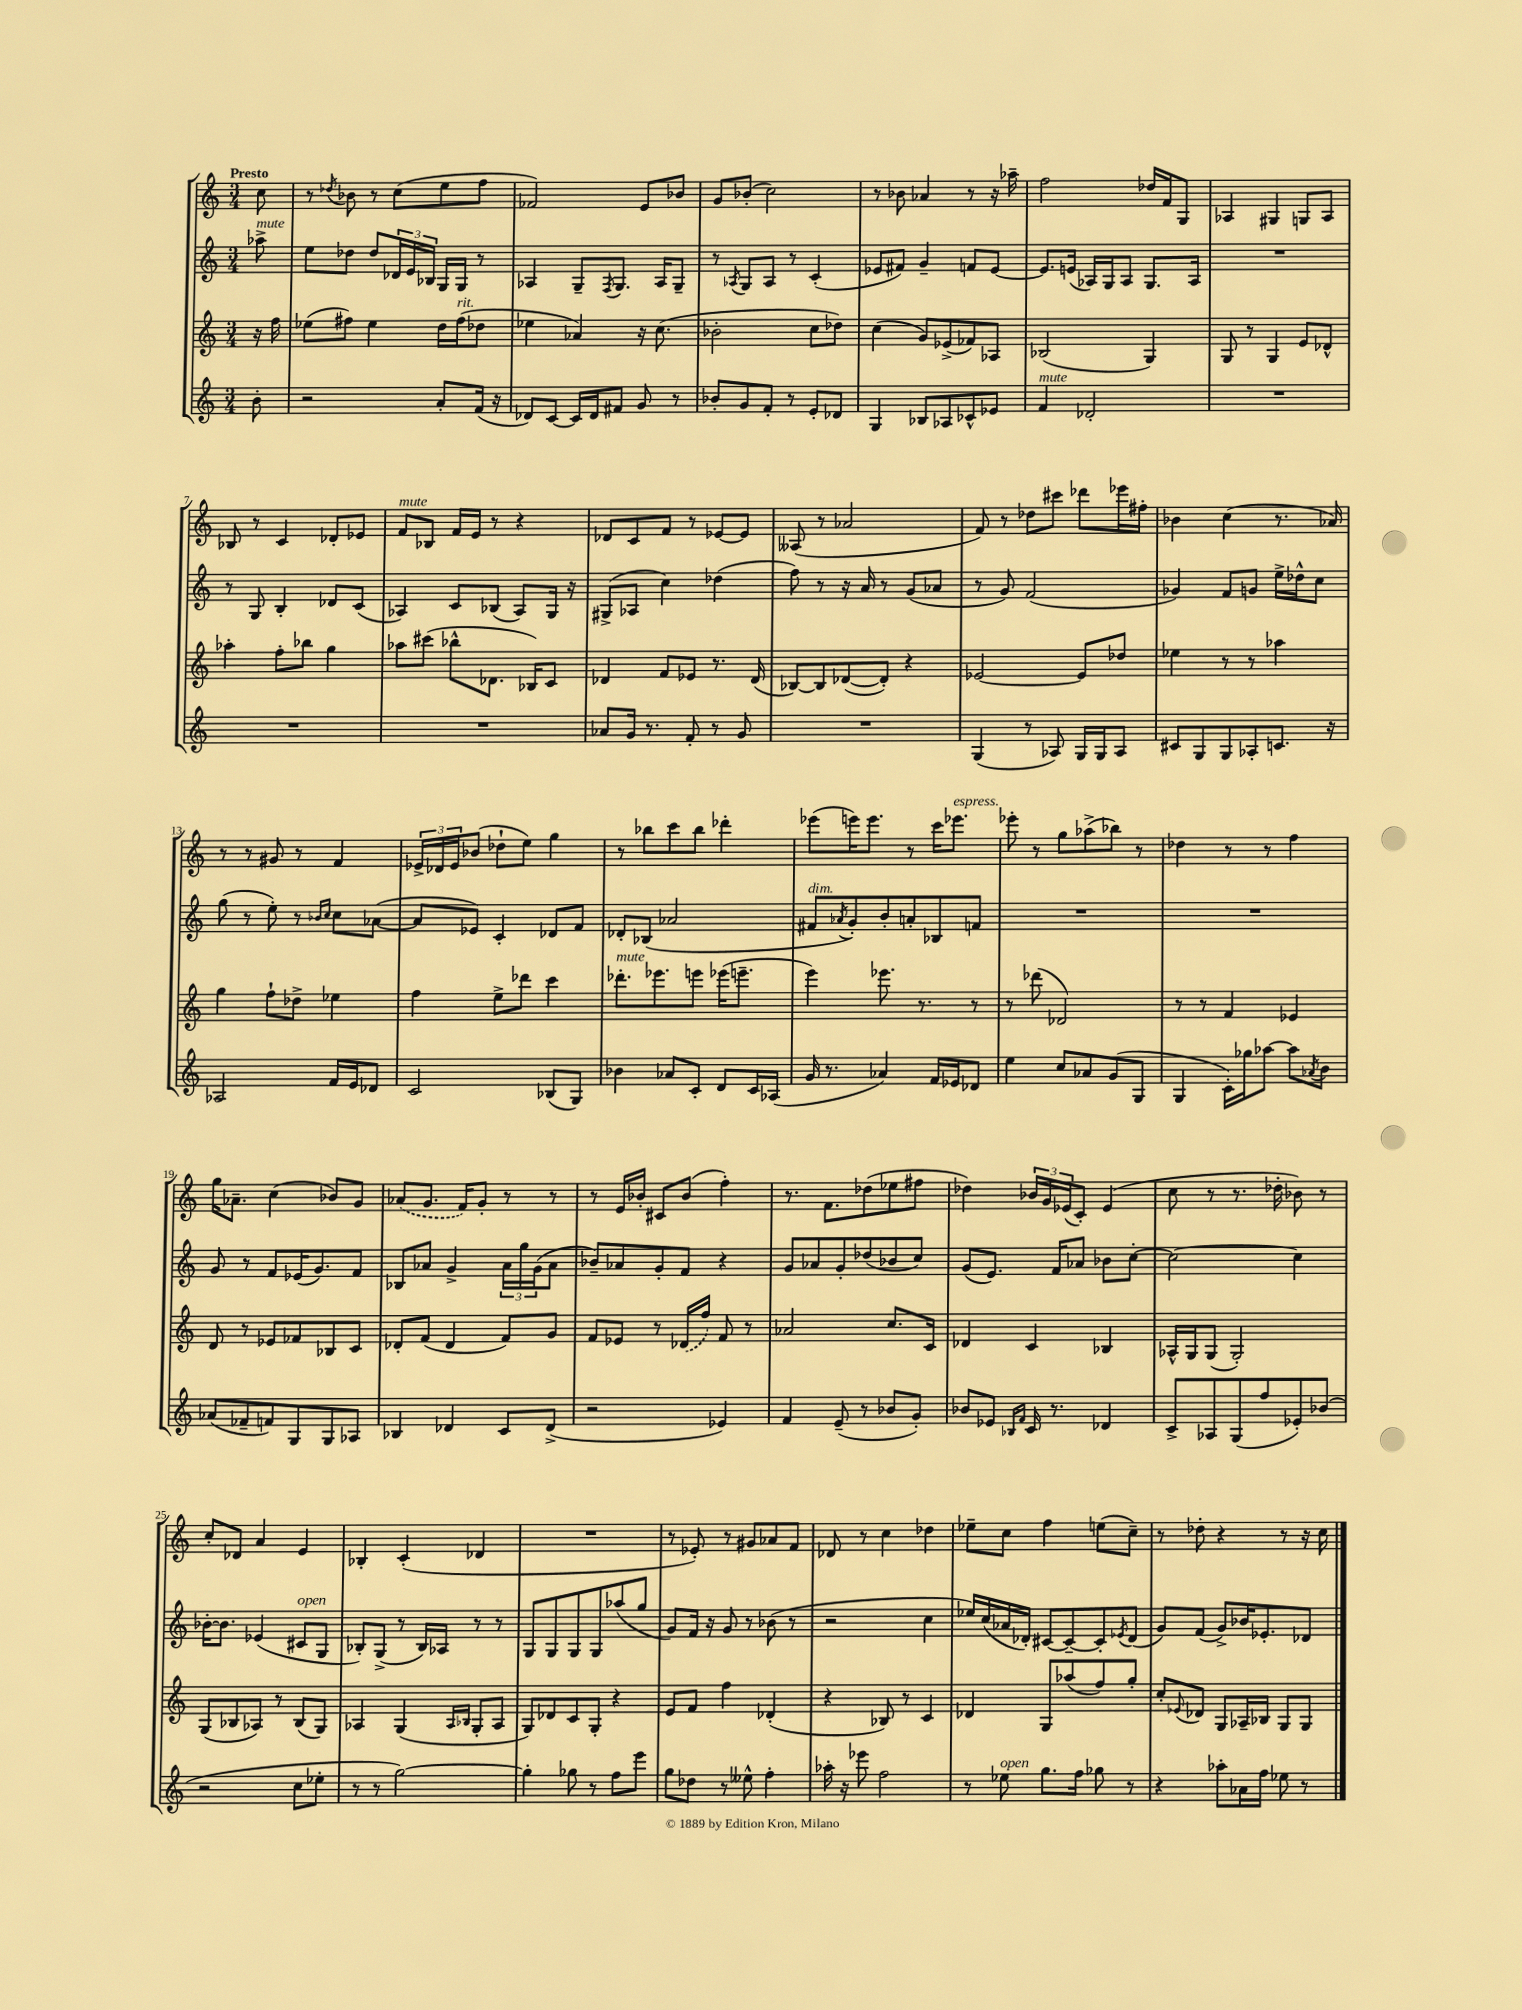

**kern	**kern	**kern	**kern
*staff4	*staff3	*staff2	*staff1
*clefG2	*clefG2	*clefG2	*clefG2
*k[]	*k[]	*k[]	*k[]
*M3/4	*M3/4	*M3/4	*M3/4
8b'\	16r	8aa-^\	8cc\
.	16ff\	.	.
=	=	=	=
2r	(8ee-\L	8ee\L	8r
.	.	.	8qdd-/
.	8ff#\J)	8dd-\J	8b-\
.	4ee-\	8dd-/L	8r
.	.	24d-/L	(8cc\L
.	.	24e/	.
.	.	24B-/JJ	.
8a'/L	16dd\LL	16G/LL	8ee\
.	(16ff#\J	16G/JJ	.
(16f/Jk	8dd-\J	8r	8ff\J
16r	.	.	.
=	=	=	=
8d-/L)	4ee-\	4A-/	2f-/)
[8c/J	.	.	.
16c/]LL	4a-/)	8G~/L	.
16d-/J	.	.	.
.	.	8qF/	.
8f#/J	.	8.G/J	.
8g/	16r	.	8e/L
.	(8.cc\	16A-/LK	.
8r	.	8G~/J	8b-/J
=	=	=	=
8b-'/L	2b-'\	8r	8g/L
.	.	8qA-/	.
8g/	.	8G/L	(8b-'/J
8f'/J	.	8A-/J	2cc\)
8r	.	8r	.
8e'/L	8cc\L	(4c'/	.
8d-/J	8dd-\J)	.	.
=	=	=	=
4G/	(4cc\	8e-/L	8r
.	.	8f#/J)	8b-\
8B-/L	8g/L)	4g~/	4a-/
8A-/	(8e-^/	.	.
8c-^^/	8f-/)	8f/L	8r
8e-/J	8A-/J	[8e-/J	16r
.	.	.	16aa-~\
=	=	=	=
4f/	(2B-/	8.e-/]L	2ff\
.	.	(16e/Jk	.
2d-'/	.	16A-/LL)	.
.	.	16G/J	.
.	.	8A-/J	.
.	4G/)	8.G/L	16dd-/LL
.	.	.	16f/J
.	.	.	8G/J
.	.	16A-/Jk	.
=	=	=	=
2.r	8G/	2.r	4A-/
.	8r	.	.
.	4G/	.	4G#/
.	8e/L	.	8G/L
.	8d-^^/J	.	8A-/J
=	=	=	=
2.r	4aa-'\	8r	8B-/
.	.	8G/	8r
.	8ff'\L	4B'/	4c/
.	8bb-\J	.	.
.	4gg\	8d-/L	8d-'/L
.	.	(8c/J	8e-/J
=	=	=	=
2.r	8aa-\L	4A-/)	8f/L
.	(8ccc#\J	.	8B-/J
.	8bb-^^\L	8c/L	16f/LL
.	.	.	16e/JJ
.	8.d-\J	(8B-/J	8r
.	.	8A-/L)	4r
.	16B-/LK)	.	.
.	8c/J	16G/Jk	.
.	.	16r	.
=	=	=	=
8a-/L	4d-/	(8G#^/L	8d-/L
16g/Jk	.	8A-/J	8c/
8.r	.	.	.
.	8f/L	4cc\)	8f/J
8f'/	8e-/J	.	8r
8r	8.r	(4dd-\	[8e-/L
8g/	.	.	8e-/]J
.	(16d-/	.	.
=	=	=	=
2.r	[8B-/L)	8ff\)	(8A--/
.	8B-/]	8r	8r
.	([8d-/	16r	2a-/
.	.	16a/	.
.	8d-'/]J)	8r	.
.	4r	(8g/L	.
.	.	8a-/J	.
=	=	=	=
(4G/	[2e-/	8r	8f/)
.	.	8g/)	8r
8r	.	(2f/	8dd-\L
8A-/)	.	.	8ccc#\J
16G/LL	8e-/]L	.	8ddd-\L
16G/J	.	.	.
8A-/J	8dd-/J	.	16eee-\L
.	.	.	16ff#'\JJ
=	=	=	=
8c#/L	4ee-\	4g-/)	4b-\
8G/	.	.	.
8G/	8r	8f/L	(4cc\
8A-'/	8r	8g/J	.
8.c/J	4aa-\	16ee^\LL	8.r
.	.	16dd-^^\J	.
.	.	8cc\J	.
16r	.	.	16a-/)
=	=	=	=
2A-/	4gg\	(8gg\	8r
.	.	8r	8r
.	8ff`\L	8ee'\)	8g#/
.	8dd-^\J	8r	8r
.	.	16qqb-/LL	.
.	.	16qqcc/JJ	.
16f/LL	4ee-\	8cc\L	4f/
16e/J	.	.	.
8d-/J	.	([8a-\J	.
=	=	=	=
2c/	4ff\	8a-/]L	24e-^/LL
.	.	.	24d-/
.	.	.	24e-/J
.	.	8e-/J)	(8b-/J
.	8ee^\L	4c'/	8dd-`\L
.	8ddd-\J	.	8ee\J)
(8B-/L	4ccc\	8d-/L	4gg\
8G/J)	.	8f/J	.
=	=	=	=
4b-\	8.ddd-'\L	8d-'/L	8r
.	.	(8B-/J	8bb-\L
.	8.eee-\	.	.
8a-/L	.	2a-/	8ccc\
8c'/J	8eee\J	.	8bb-\J
8d/L	(16eee-\LK	.	4ddd-'\
.	8.eee~\J	.	.
16c/L	.	.	.
(16A-/JJ	.	.	.
=	=	=	=
16g/	4eee\)	8f#/L	(8eee-\L
8.r	.	.	.
.	.	8qa-/	.
.	.	8g'/)	16eee\K)
.	.	.	8.eee\J
4a-/)	8.eee-\	8b'/	.
.	.	8a'/	8r
.	8.r	.	.
16f/LL	.	8B-/	16ccc\LK
16e-/J	.	.	8.eee-\J
8d-/J	8r	8f/J	.
=	=	=	=
4ee\	8r	2.r	8eee-'\
.	(8ddd-\	.	8r
8cc/L	2d-/)	.	8gg\L
8a-/	.	.	(8aa-^\
(8g/	.	.	8bb-\J)
8G/J	.	.	8r
=	=	=	=
4G/	8r	2.r	4dd-\
.	8r	.	.
16c'\LL)	4f/	.	8r
16gg-\J	.	.	.
[8aa-\J	.	.	8r
8aa-\]L	4e-/	.	4ff\
8qa-/	.	.	.
8b\J	.	.	.
=	=	=	=
(8a-/L	8d/	8g/	16gg\LK
.	.	.	8.a-~\J
8f-~/	8r	8r	.
8f/)	8e-/L	8f/L	(4cc\
8G/	8f-/	(16e-/K	.
.	.	8.g/)	.
8G/	8B-/	.	8b-/L)
8A-/J	8c/J	8f/J	8g/J
=	=	=	=
4B-/	8d-'/L	8B-/L	(8a-/L
.	(8f/J	8a-/J	8.g/J
4d-/	4d-/	4g^/	.
.	.	.	16f/LK)
.	.	.	8g'/J
8c/L	8f/L)	24a-\LL	8r
.	.	24gg\	.
.	.	(24g\J	.
(8d-^/J	8g/J	8a-\J	8r
=	=	=	=
2r	8f/L	8b-~/L)	8r
.	8e-/J	8a-/	16e/LL
.	.	.	16b-'/JJ
.	8r	8g'/	8c#/L
.	(16d-/LL	8f/J	(8b-/J
.	16ff/JJ)	.	.
4e-/)	8f/	4r	4ff'\)
.	8r	.	.
=	=	=	=
4f/	2a-/	8g/L	8.r
.	.	8a-/	.
.	.	.	8.f\L
(8e~/	.	8g'/	.
8r	.	(8dd-/	(8dd-\
8b-/L	8.cc/L	8b-/	8ee-\
8g'/J)	.	8cc/J)	8ff#\J
.	16c/Jk	.	.
=	=	=	=
8b-/L	4d-/	(8g/L	4dd-\)
8e-/J	.	8.e/J)	.
16qqB-/LL	.	.	.
16qqf/JJ	.	.	.
16c/	4c/	.	24b-/LL
.	.	.	24g/
8.r	.	16f/LK	.
.	.	.	(24e-/J
.	.	8a-/J	8c'/J)
4d-/	4B-/	8b-\L	(4e-/
.	.	[8cc'\J	.
=	=	=	=
8c^/L	16A-^^/LL	2cc\_	8cc\
.	16G/J	.	.
8A-/	(8G/J	.	8r
(8G/	2G'/)	.	8.r
8ff/	.	.	.
.	.	.	16dd-'\
8e-'/)	.	4cc\]	8b-\)
(8b-/J	.	.	8r
=	=	=	=
2r	(8G/L	[16b-'\LK	8cc'/L
.	.	8.b-\]J	.
.	8B-/	.	8d-/J
.	8A-/J)	(4e-/	4a/
.	8r	.	.
8cc\L	(8B-/L	8c#/L	4e/
8ee-'\J	8G/J)	8G/J	.
=	=	=	=
8r	4A-/	8B-'/L)	4B-'/
8r	.	(8G^/J	.
[2gg\)	(4G/	8r	(4c'/
.	.	16B-/LL)	.
.	.	16A-/JJ	.
.	16qqA-/LL	.	.
.	16qqB-/JJ	.	.
.	8G'/L	8r	4d-/
.	8A-/J	8r	.
=	=	=	=
4gg'\]	8G/L)	8G/L	2.r
.	8d-/	8G/	.
8gg-\	8c/	8G/	.
8r	8G'/J	8G/	.
8ff\L	4r	(8aa-/	.
8eee\J	.	8gg/J	.
=	=	=	=
8gg\L	8e/L	8g/L)	8r
8dd-\J	8f/J	16f/Jk	8e-'/)
.	.	16r	.
8r	4ff\	8g/	8r
8ee--^^\	.	8r	8g#/L
4ff'\	(4d-'/	(8b-\	8a-/
.	.	8r	8f/J
=	=	=	=
16aa-'\	4r	2r	8d-/
16r	.	.	.
8eee-\	.	.	8r
2ff\	8B-/)	.	4cc\
.	8r	.	.
.	4c/	4cc\	4dd-\
=	=	=	=
8r	4d-/	16ee-/LL)	8ee-~\L
.	.	(16cc/	.
8ee-\	.	16a-/	8cc\J
.	.	16d-'/JJ)	.
8.gg\L	8G/L	[8c#/L	4ff\
.	(8aa-/	8c#~/_	.
16ff\Jk	.	.	.
8gg-\	8ff/)	8c#'/]	(8ee\L
.	.	8qe-/	.
8r	8gg'/J	(8d-/J	8cc~\J)
=	=	=	=
4r	8cc'/L	8g/L)	8r
.	8qqe-/	.	.
.	8d-/J	(8f/J	8dd-'\
8aa-'\L	8G/L	8g^/L)	4r
16a-\L	16A-~/L	16b-/K	.
16ff\JJ	16B-/JJ	8.e-'/	.
8ee-\	8G/L	.	8r
8r	8G/J	8d-/J	16r
.	.	.	16cc\
==	==	==	==
*-	*-	*-	*-
